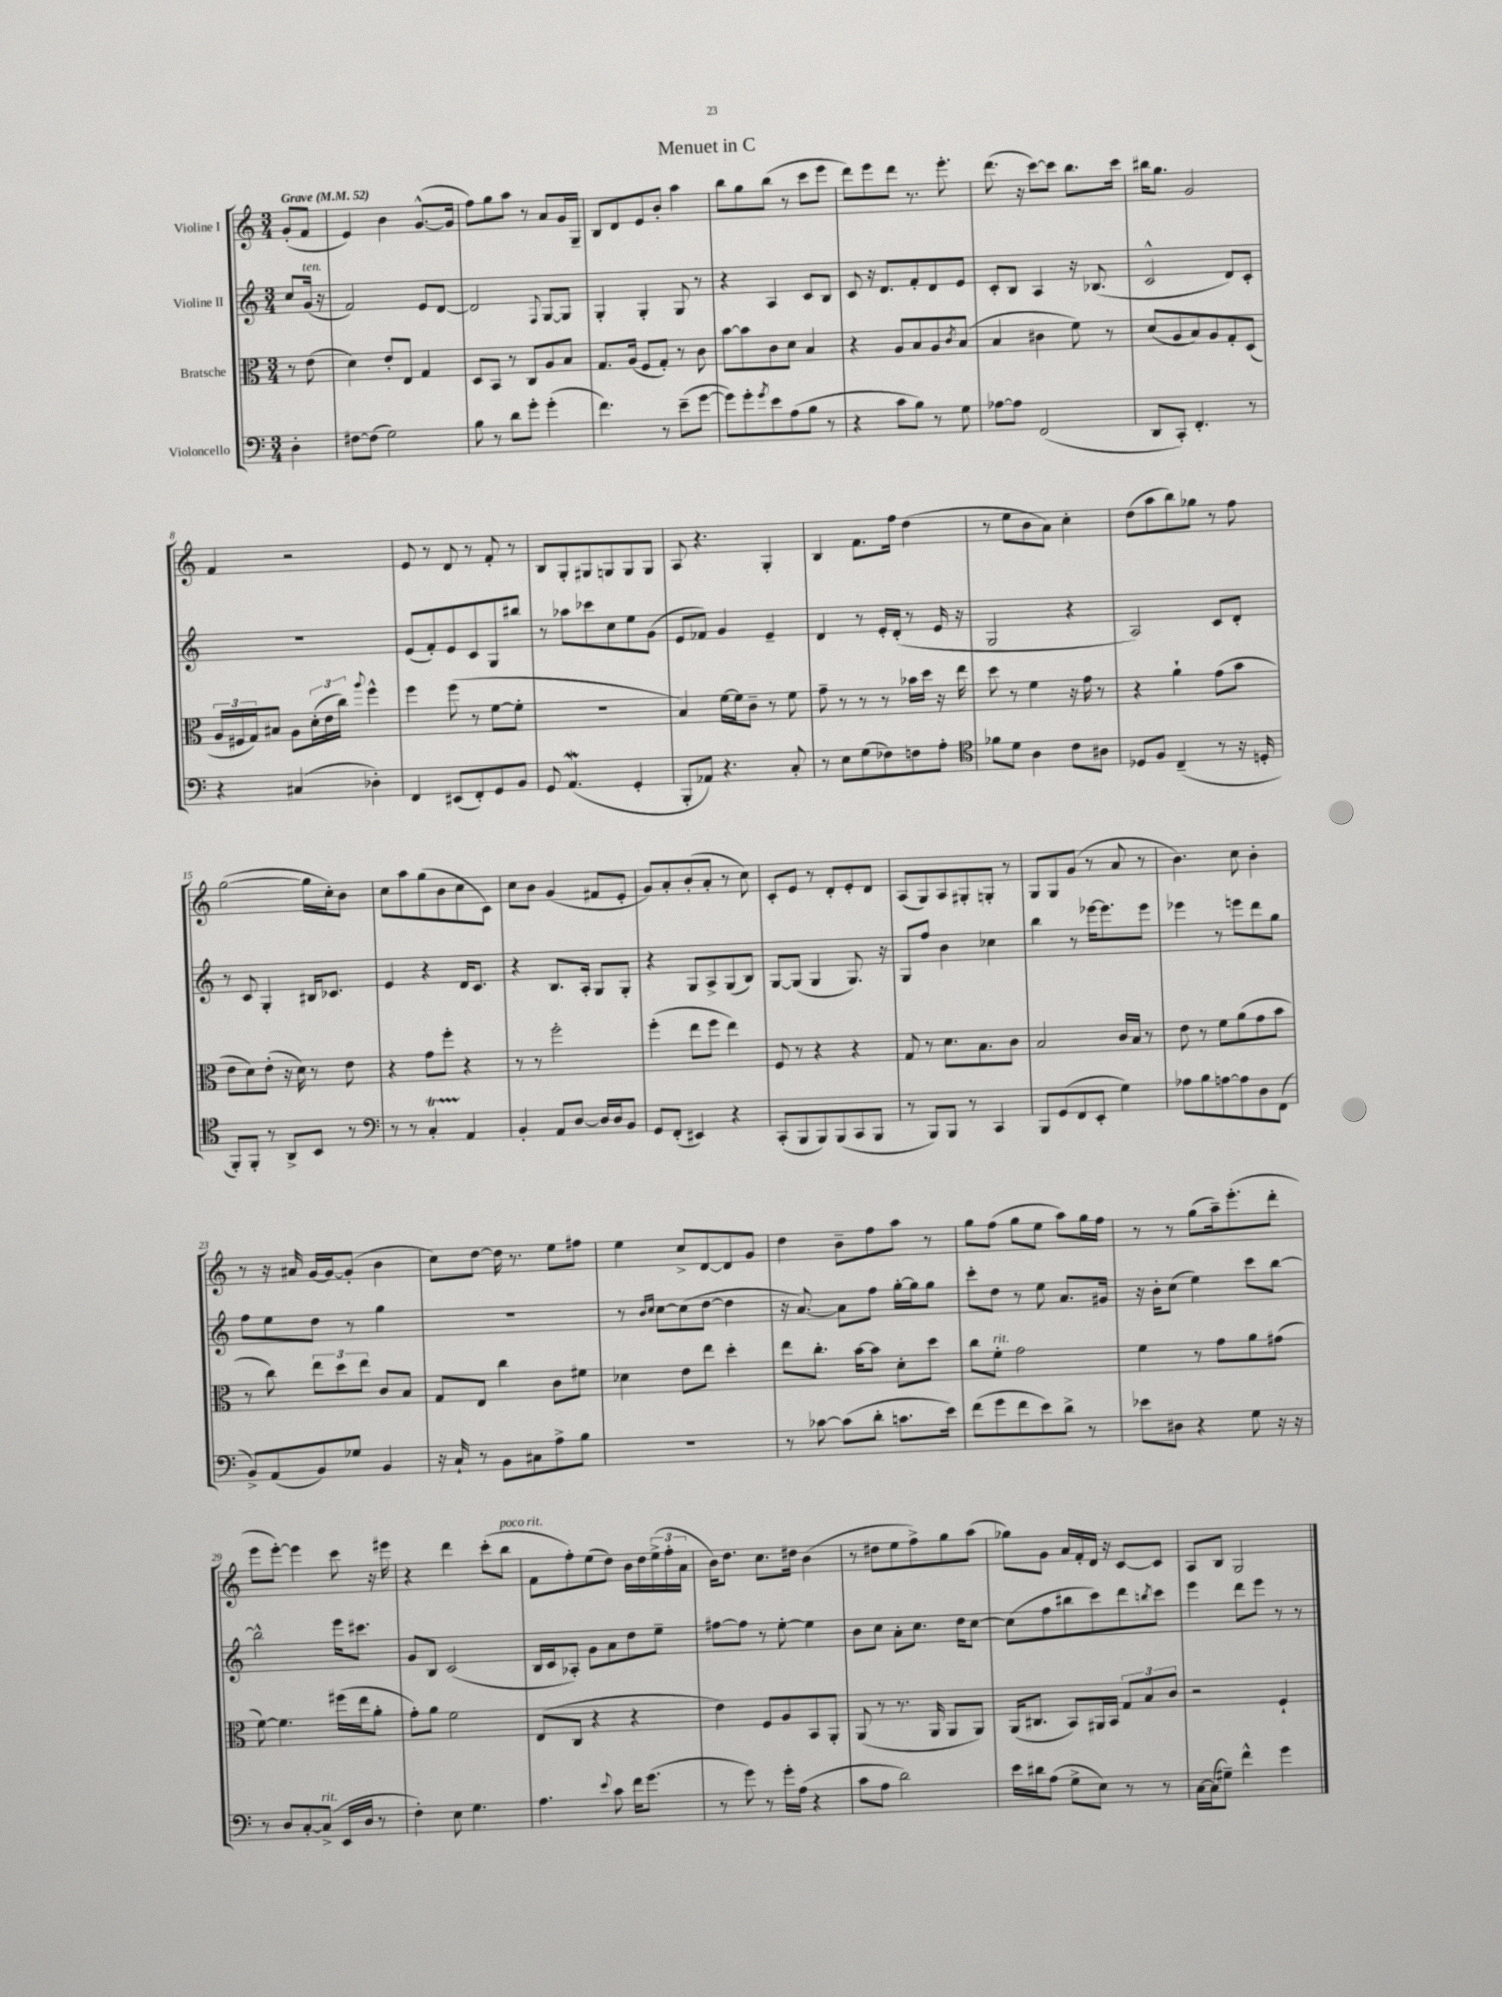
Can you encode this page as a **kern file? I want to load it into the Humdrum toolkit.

**kern	**kern	**kern	**kern
*staff4	*staff3	*staff2	*staff1
*clefF4	*clefC3	*clefG2	*clefG2
*k[]	*k[]	*k[]	*k[]
*M3/4	*M3/4	*M3/4	*M3/4
*MM52	*MM52	*MM52	*MM52
4D'\	8r	8cc/L	(8g'/L
.	(8e\	(16g/Jk	8f/J
.	.	16r	.
=	=	=	=
[8F#\L	4d\)	2f/)	4e/)
(8F#\]J	.	.	.
2G\)	8e'/L	.	4b\
.	8E/J	.	.
.	4G/	8e/L	([8.g^^/L
.	.	[8d/J	.
.	.	.	16g/]Jk
=	=	=	=
8B\	8D/L	2d/]	8ff\L)
8r	8BB/J	.	8gg\
8d\L	8r	.	8aa\J
8g'\J	8C/L	.	8r
.	.	8qqF/	.
(4g'\	8A/	[8G/L	8a/L
.	8B/J	8G/]J	16g/L
.	.	.	16G~/JJ
=	=	=	=
4.f\)	8.G/L	4G'/	8B/L
.	.	.	8d/
.	(16A/Jk	.	.
.	8F/L	4G'/	8e/
8r	8G'/J)	.	8b'/J
(8e~\L	8r	8G/	4aa\
[8g\J	8c\	8r	.
=	=	=	=
8g\]L)	[8b\L	4r	8bb\L
8g'\	8b\]	.	8gg\
8qg/	.	.	.
8e\	8c\	4A/	(8bb\J
(8A\	8d\J	.	8r
8B\J	4B/	8c/L	8ccc\L
8r	.	8B/J	8eee\J
=	=	=	=
4r	4r	8c/	8ddd\L)
.	.	16r	8eee\
.	.	8.d/L	.
8c\L	8A/L	.	8ddd\J
8B\J)	8B/	8f'/	8.r
8r	8A/	8d/	.
.	.	.	8.eee'\
.	8qc/	.	.
8G\	(8B/J	8e/J	.
=	=	=	=
[8A-\L	4B/	8c'/L	(8.ddd\
8A-\]J	.	8B/J	.
.	.	.	16r
(2FF/	4c#\	4A/	[8ccc\L)
.	.	.	8ccc\]J
.	8f\)	16r	8.bb\L
.	.	(8.B-/	.
.	8r	.	.
.	.	.	16ccc\Jk
=	=	=	=
8DD/L	(8d/L	2c^^/	16bb#\LK
.	.	.	8.gg\J
8CC'/J)	8A/	.	.
4.FF'/	8B/)	.	2g/
.	8A/	.	.
.	8G'/	8d/L)	.
8r	(8D/J	8c'/J	.
=	=	=	=
4r	24A/LL	2.r	4f/
.	24F#/	.	.
.	24G/J)	.	.
.	8B#/J	.	.
(4C#/	8A\L	.	2r
.	(24d'\L	.	.
.	24e\	.	.
.	24cc\JJ)	.	.
.	8qqaa/	.	.
4D-'\)	4ff^^\	.	.
=	=	=	=
4FF/	4ff\	(8e/L	8e/
.	.	8f'/)	8r
(8EE#/L	(8ff\	8e/	8d/
8FF'/)	8r	8c/	8r
8GG/	[8f\L	8G/	8f'/
8BB/J	8f'\]J	8bb#/J	8r
=	=	=	=
8GG/	2.r	8r	8B/L
(4.AA/	.	8aa-\L	8G'/
.	.	8ccc-\	8G#/
.	.	8cc\	8G/
4GG'/	.	8ee\	8G/
.	.	(8g\J	8G/J
=	=	=	=
8BBB'/L	4B/)	8e/L	8A/
8AA-/J)	.	8f-/J)	4.r
4.r	[16f\LL	4g/	.
.	16f\]J	.	.
.	8c~\J	.	.
.	8r	4e~/	4G'/
8C'/	8f\	.	.
=	=	=	=
8r	8g~\	4d/	4B/
8E\L	8r	.	.
(8G\	8r	8r	8.f\L
8F-\)	8r	16e'/LL	.
.	.	(16d'/JJ	16ff\Jk
8F\	16b-\LL	8r	(4dd\
.	16dd\JJ	.	.
8A'\J	16r	16e/	.
.	16ee\	16r	.
=	=	=	=
*clefC4	*	*	*
8f-\L	8dd\	2G/	8r
8d\J	8r	.	8ee\L
4A\	4f\	.	8b\
.	.	.	8a\J)
8c\L	16r	4r	4cc'\
.	16g\	.	.
8A#\J	8r	.	.
=	=	=	=
8D-/L	4r	2A/)	(8dd\L
8F/J	.	.	8aa\
(4C~/	4a`\	.	8bb\)
.	.	.	8gg-\J
8r	(8g\L	8c/L	8r
16r	8b\J	8d'/J	8ff\
16D'/	.	.	.
=	=	=	=
8FF'/L)	8e\L	8r	([2gg\
8FF'/J	8d\)	8c/	.
8r	(8e'\J	4G'/	.
8AA^/L	16r	.	.
.	16d\)	.	.
8BB/J	8r	16B#/LK	16gg\]LL
.	.	8.c-/J	16cc'\J)
8r	8e\	.	8b\J
=	=	=	=
*clefF4	*	*	*
8r	4r	4e/	8cc\L
8r	.	.	8aa\
4C'/	8g\L	4r	(8gg\
.	8ff'\J	.	8b\
4AA/	4r	16d/LK	8cc\
.	.	8.c/J	.
.	.	.	8c\J)
=	=	=	=
4BB'/	8r	4r	8cc\L
.	8r	.	8b\J
8AA/L	2ff'\	8.B/L	(4g/
[8D/J	.	.	.
.	.	16A'/Jk	.
16D/]LL	.	8G/L	8f#/L
16D/J	.	.	.
8BB/J	.	8G'/J	8e'/J
=	=	=	=
8GG/L	(4ff'\	4r	8g/L)
(8FF'/J	.	.	8a'/
4EE#/)	8ee\L	8G/L	(8b'/
.	8ff\J	8A^/	8a'/J
4r	4ee\)	(8G/	8r
.	.	8B/J)	8cc\)
=	=	=	=
(8CC'/L	8F/	[8G/L	8c'/L
8BBB/	8r	(8G/]J	8e/J
8BBB/)	4r	4G/	8r
(8BBB/	.	.	8d'/L
8CC/	4r	8.G/)	8e'/
8BBB/J	.	.	8d/J
.	.	16r	.
=	=	=	=
8r	8G/	8G/L	(8A/L
8BBB/L)	8r	8ff/J	8G/)
8BBB/J	8.d\L	4b\	8A/
8r	.	.	8G#'/
.	8.B\	.	.
4CC/	.	4cc-\	8G'/J
.	8c\J	.	8r
=	=	=	=
8BBB/L	2B/	4bb\	8G/L
(8GG/	.	.	8G/
8FF/	.	8r	(8g/J
8EE'/J	.	[16eee-\LK	8r
.	.	8.eee-\]	.
4G\)	16c/LL	.	8a/
.	16B/JJ	.	.
.	8r	8eee-\J	8r
=	=	=	=
8A-\L	8e\	4eee-\	4.b\)
8B\	8r	.	.
[8A\	8f\L	8r	.
8A\]	(8a\	8eee\L	8cc\
8D\	8g\	8ddd\	4b'\
(8FF\J	8b\J	8gg\J	.
=	=	=	=
8BB^/L)	8r	8ff\L	8r
(8AA/	8cc\)	8ee\	16r
.	.	.	16a#/
8BB/)	12ee\L	8dd\J	[16g/LL
.	.	.	16g/_J
.	12dd\	.	.
8G-/J	.	8r	(8g'/]J
.	12ee\J	.	.
4BB/	8c/L	4gg\	4b\
.	8B/J	.	.
=	=	=	=
16r	8G/L	2.r	8cc\L)
16C`/	.	.	.
8r	8E/J	.	[8dd\J
8BB\L	4cc\	.	16dd\]
.	.	.	8.r
8C#\	.	.	.
8A^\	8c\L	.	8ee\L
8B\J	8f#\J	.	8ff#\J
=	=	=	=
2.r	4d-\	8r	4ee\
.	.	16qqb/LL	.
.	.	16qqcc/JJ	.
.	.	[8cc\L	.
.	8e\L	(8cc\]	8cc^/L
.	8ee\J	[8dd\J	[8d/
.	4dd'\	4dd\]	8d/]
.	.	.	8g/J
=	=	=	=
8r	8ee\L	16r	4dd\
.	.	[8.a/)	.
[8c-\	8.cc'\J	.	.
(8c-\]L	.	8a\]L	8b~\L
.	[16b\LK	.	.
8d'\J	8b\]J	8ff\J	8ff\
8.c\L	8d'\L	[16gg'\LL	8aa\J
.	.	16gg\]J	.
.	8dd\J	8gg\J	8r
16e\Jk)	.	.	.
=	=	=	=
(8f\L	8cc\L	8ccc'\L	8gg\L
8g\	8f'\J	8dd\J	(8ff\J
8f\	2g\	8r	8gg\L
8e\)	.	8ee\	8ee\J
8d^\J	.	8.a/L	8aa\L)
8r	.	.	16gg\L
.	.	16g#/Jk	16ff\JJ
=	=	=	=
8e-\L	4f\	16r	8r
.	.	16b'\LK	.
8D#\J	.	(8cc\J	8r
4r	8r	4ee\)	(8gg\L
.	8g\L	.	16aa~\k)
.	.	.	(8.eee'\
8G\	8a\	8ccc\L	.
16r	(8g#\J	[8bb\J	8ddd'\J
16r	.	.	.
=	=	=	=
8r	[8f\)	2bb^^\]	8eee\L
8D/L	4.f\]	.	[8eee'\J)
[8C'/	.	.	4eee\]
(8C^/]J	.	.	.
16EE/LL	(16ff#\LL	16eee\LK	8ccc\
16D/JJ	16ee\J	8.ccc#\J	.
8r	8a'\J	.	16r
.	.	.	16eee#\
=	=	=	=
4F'\)	8g'\L)	8g/L	4r
.	8a\J	8B/J	.
8E\	2f\	(2c/	4ddd\
4.G\	.	.	.
.	.	.	(8ccc'\L
.	.	.	8bb\J
=	=	=	=
4.A\	(8E/L	16B/LL	8f\L
.	.	16c/J	.
.	8C/J	8A-'/J)	8ff'\)
.	4r	8g\L	(8ee\
8qqe/	.	.	.
8c\	.	8a\	8dd\J)
16f\LK	4r	8dd\	16b\LL
(8.g\J	.	.	16dd\
.	.	8ee~\J	(24ee^\
.	.	.	24ff'\
.	.	.	24a\JJ
=	=	=	=
8r	4e\)	[8ff#\L	16b\LK)
.	.	.	8.dd\J
8g\)	.	8ff#\]J	.
8r	8F/L	8r	8.cc\L
16g'\LL	8A/	[8ee'\	.
(16A\JJ	.	.	16dd#\Jk
4r	8BB/	4ee\]	(4b\
.	8AA'/J	.	.
=	=	=	=
8c\L	(8AA/	8b\L	8r
8A\J	8r	8cc\J	8dd#\L
2d\)	8.r	8a'\L	8ee\
.	.	8.cc\J	8ff^\)
.	16AA/	.	.
.	8AA/L	.	8gg\
.	.	16dd\LK	.
.	8AA/J)	[8cc\J	(8aa\J
=	=	=	=
16e\LL	(16AA/LK	(8cc\]L	8gg-\L)
16d#\J	8.C#/J	.	.
(8A\J	.	8ff\	8g\J
8G^\L	8BB/L)	8bb#\	16a/LL
.	.	.	16f'/
8E\J)	16AA#/L	8ccc\)	16d/JJ
.	16BB/JJ	.	16r
8r	12G/L	8ddd\	[8c/L
.	12B/	.	.
.	.	8qbb/	.
8r	.	8ccc\J	8c/]J
.	12c/J	.	.
=	=	=	=
[16C\LL	2r	4eee\	8A/L
(16C\]J	.	.	.
8G#~\J)	.	.	8B/J
4f^^\	.	8ddd\L	2G/
.	.	8eee\J	.
4g\	4F`/	8r	.
.	.	8r	.
==	==	==	==
*-	*-	*-	*-
